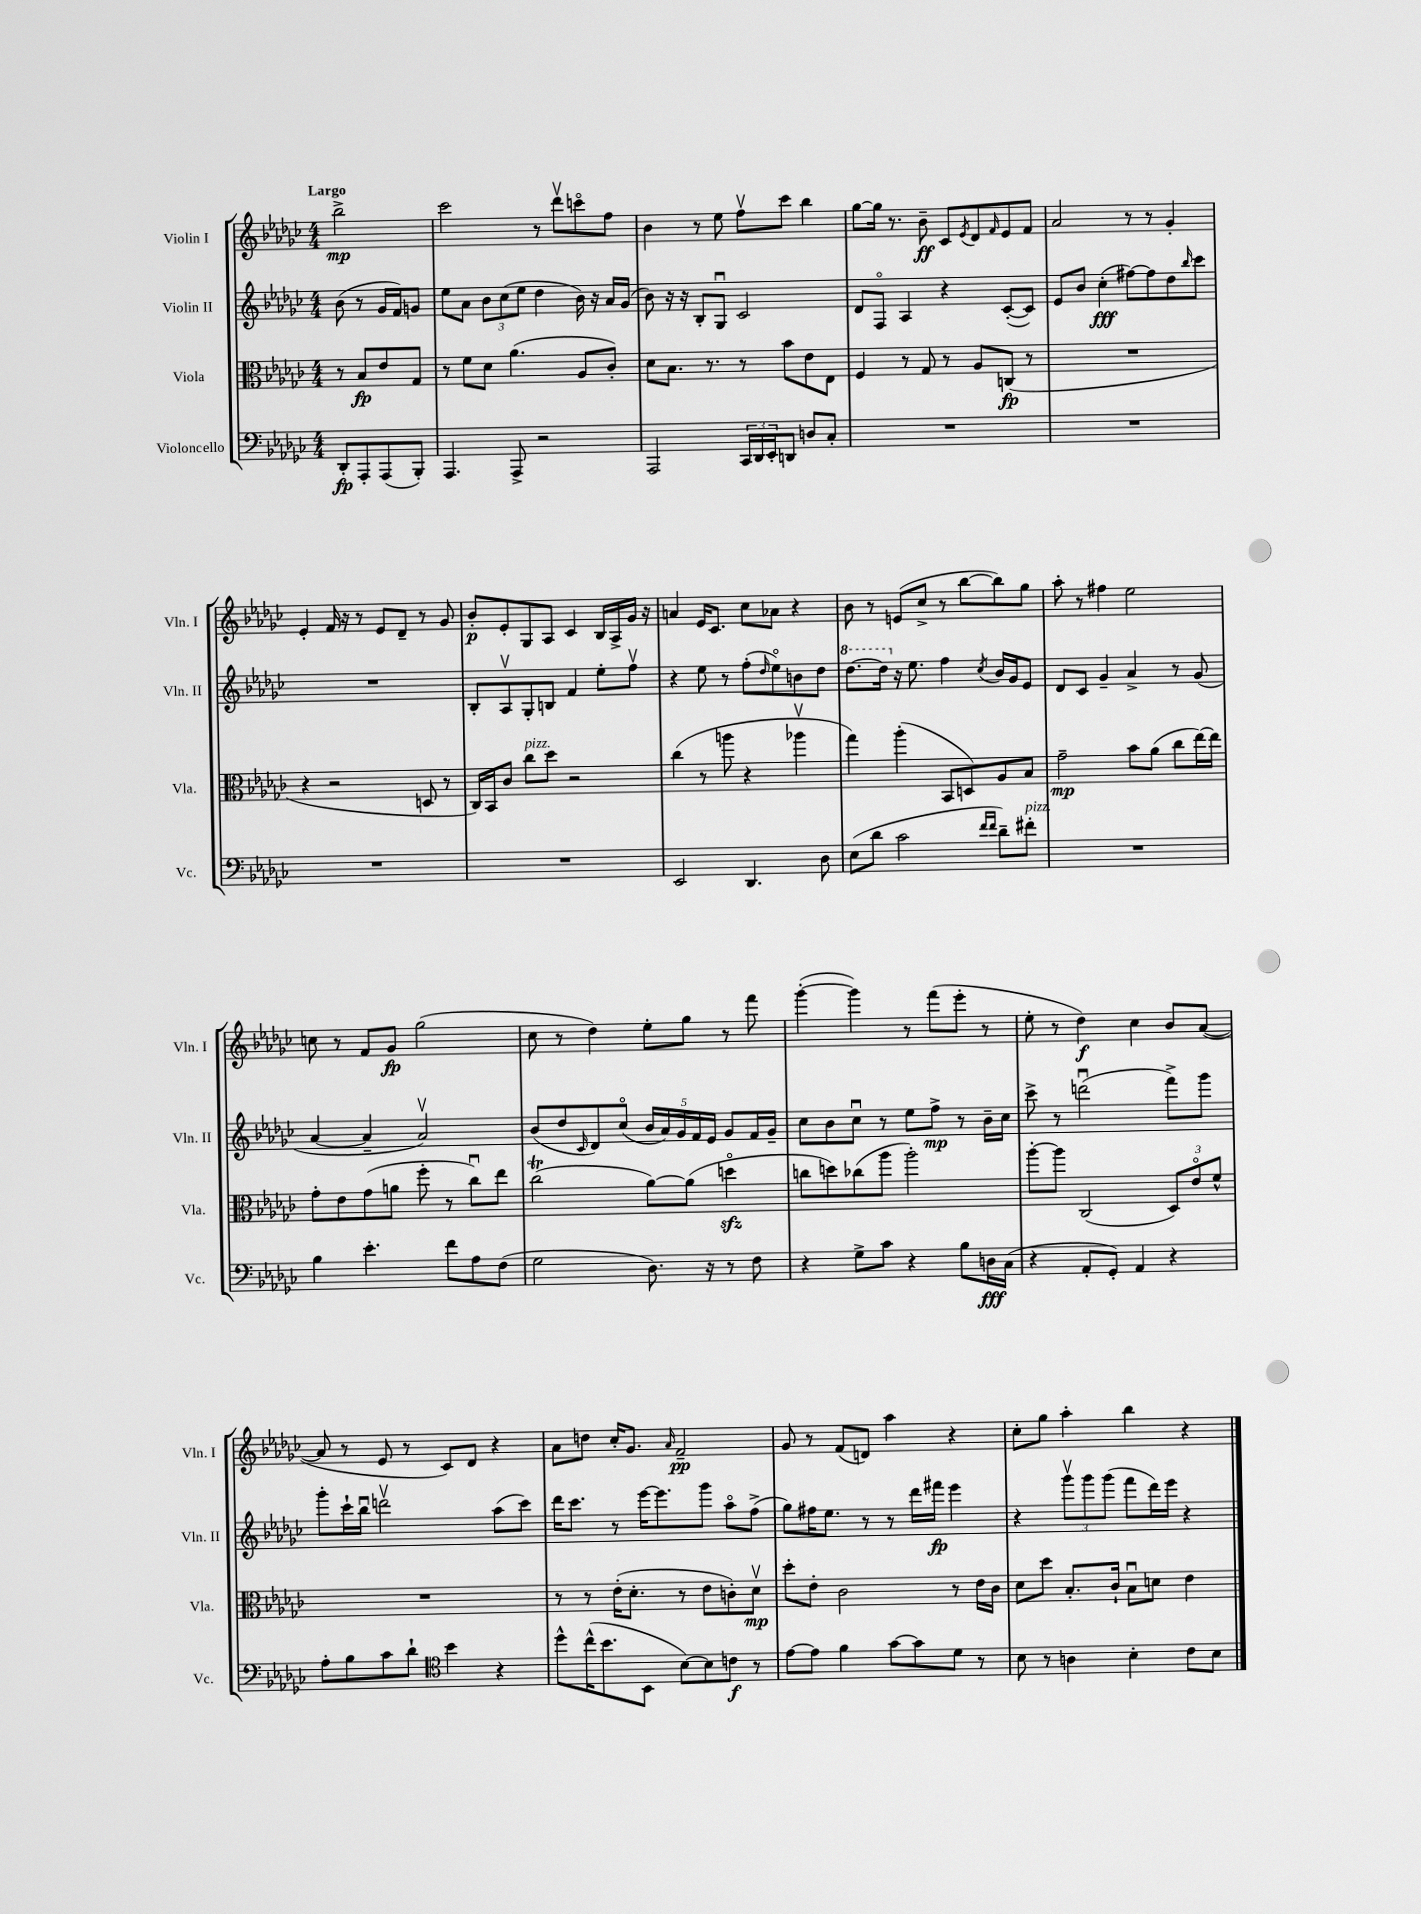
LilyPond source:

<<
\new StaffGroup <<
\new Staff = "s0" \with { instrumentName = "Violin I" shortInstrumentName = "Vln. I" } {
    \clef treble \key ges \major \numericTimeSignature \time 4/4 \partial 2 \tempo "Largo"
    bes''2->\mp |
    ces'''2 r8 des'''8\upbow c'''8\flageolet f''8 |
    bes'4 r8 ees''8 f''8\upbow ces'''8 bes''4 |
    ges''8~ ges''16 r8. bes'8--\ff ces'8 \acciaccatura { ees'8 } des'8 \grace { f'16 } ees'8 f'8 |
    aes'2 r8 r8 ges'4-. |
    ees'4-. f'16 r16 r8 ees'8 des'8-- r8 ges'8 |
    bes'8-.\p ees'8-. ges8 aes8 ces'4 bes16 aes16-> ges'16 r16 |
    a'4 ees'16 ces'8. ces''8 aes'8 r4 |
    bes'8 r8 e'8( ces''8-> r8 bes''8~ bes''8) ges''8 |
    aes''8-. r8 fis''4 ees''2 |
    c''8 r8 f'8 ges'8\fp ges''2( |
    ces''8 r8 des''4) ees''8-. ges''8 r8 f'''8 |
    ges'''4~-.( ges'''4) r8 f'''8( ees'''8-. r8 |
    ees''8-. r8 des''4\f) ces''4 bes'8 aes'8~( |
    aes'8 r8 ees'8 r8 ces'8) des'8 r4 |
    aes'8 d''8 ces''16-. ges'8. \grace { aes'16 } f'2--\pp |
    ges'8 r8 f'8( d'8) aes''4 r4 |
    ces''8-. ges''8 aes''4-. bes''4 r4 \bar "|." |
}
\new Staff = "s1" \with { instrumentName = "Violin II" shortInstrumentName = "Vln. II" } {
    \clef treble \key ges \major \numericTimeSignature \time 4/4 \partial 2
    bes'8( r8 ges'16 f'16) g'8 |
    ees''8 aes'8 \tuplet 3/2 { bes'8 ces''8( ees''8 } des''4 bes'16) r16 aes'16 ges'16( |
    bes'8) r16 r16 bes8-. ges8\downbow ces'2 |
    des'8 f8\flageolet aes4 r4 ces'8~-.( ces'8) |
    ees'8 bes'8 ces''4-.\fff( fis''8~) fis''8 des''8 \grace { bes''16 } ces'''8 |
    R1 |
    bes8-. aes8\upbow ges8-. b8 f'4 ees''8-. f''8\upbow |
    r4 ees''8 r8 f''8-.( \grace { des''16 } ees''8\flageolet) b'8 des''8 |
    \ottava #1 des'''8.~ des'''16 \ottava #0 r16 ees''8. f''4 \acciaccatura { ces''8 } bes'16 ges'16 ees'8 |
    des'8 ces'8 ges'4-- aes'4-> r8 ges'8( |
    aes'4~ aes'4-- aes'2\upbow) |
    bes'8( des''8 \grace { ces'16 } des'8) ces''8\flageolet( \tuplet 5/4 { bes'16 aes'16) ges'16 f'16 ees'16 } ges'8 f'16 ges'16-- |
    ces''8 bes'8 ces''8\downbow r8 ees''8 f''8->\mp r8 bes'16-- ces''16 |
    ces'''8-> r8 d'''2\downbow( f'''8->) ges'''8 |
    ges'''8-. ces'''16-! bes''16\downbow d'''2\upbow aes''8( ces'''8) |
    des'''16 ces'''8. r8 ees'''16~ ees'''8. ges'''8 aes''8\flageolet f''8->( |
    ges''8) fis''16 ees''8. r8 r8 des'''16 fis'''16\fp ees'''4 |
    r4 \tuplet 3/2 { ges'''8\upbow ges'''8 ges'''8( } f'''8 des'''16) ees'''16 r4 \bar "|." |
}
\new Staff = "s2" \with { instrumentName = "Viola" shortInstrumentName = "Vla." } {
    \clef alto \key ges \major \numericTimeSignature \time 4/4 \partial 2
    r8 bes8\fp ees'8 ges8 |
    r8 f'8 des'8 aes'4.( aes8 ces'8-.) |
    des'8 bes8. r8. r8 bes'8 ees'8 ees8 |
    f4 r8 ges8 r8 aes8 c8\fp( r8 |
    R1 |
    r4 r2 d8 r8 |
    ces16) bes,16 ces'8 ces''8^\markup { \italic "pizz." } des''8 r2 |
    ces''4( r8 a''8 r4 aes''4\upbow |
    ges''4) aes''4-.( bes,8 d8) aes8 bes8 |
    ges'2--\mp bes'8 aes'8( ces''8 ees''16~) ees''16 |
    ges'8-. ees'8 ges'8( a'8 f''8-. r8 ces''8\downbow) ees''8 |
    ces''2\trill( aes'8~) aes'8( d''4\flageolet\sfz |
    c''8 d''8) ces''8( aes''8 aes''2-.) |
    aes''8~-. aes''8 ces2( \tuplet 3/2 { des8) ees'8\flageolet f'8-^ } |
    R1 |
    r8 r8 ees'16-.( des'8.-. r8 ees'8 c'8-.) des'8\upbow\mp |
    des''8-. ees'8-. ces'2 r8 ees'16 ces'16 |
    des'8 des''8 bes8.-. ces'16-! bes8\downbow d'8 ees'4 \bar "|." |
}
\new Staff = "s3" \with { instrumentName = "Violoncello" shortInstrumentName = "Vc." } {
    \clef bass \key ges \major \numericTimeSignature \time 4/4 \partial 2
    des,8-.\fp aes,,8-. aes,,8( bes,,8-.) |
    aes,,4. aes,,8-> r2 |
    aes,,2 \tuplet 3/2 { ces,16 des,16 ees,16-. } d,8 d8 ces8-. |
    R1 |
    R1 |
    R1 |
    R1 |
    ees,2 des,4. des8 |
    ees8( des'8 ces'2 \grace { f'16 f'16 } des'8--) fis'8-.^\markup { \italic "pizz." } |
    R1 |
    bes4 ees'4.-. f'8 aes8 f8( |
    ges2 des8.) r16 r8 f8 |
    r4 ges8-> ces'8 r4 bes8 d16\fff ces16( |
    r4 aes,8-. ges,8-.) aes,4 r4 |
    aes8-. bes8 ces'8 des'8-! \clef tenor bes'4 r4 |
    des''8-^ ces''16-^( bes'8. bes,8 bes8~) bes8 c'8\f r8 |
    ees'8~ ees'8 f'4 ges'8~ ges'8 des'8 r8 |
    bes8 r8 a4 bes4-. ces'8 bes8 \bar "|." |
}
>>
>>
\layout { \context { \Score \remove "Bar_number_engraver" } }
